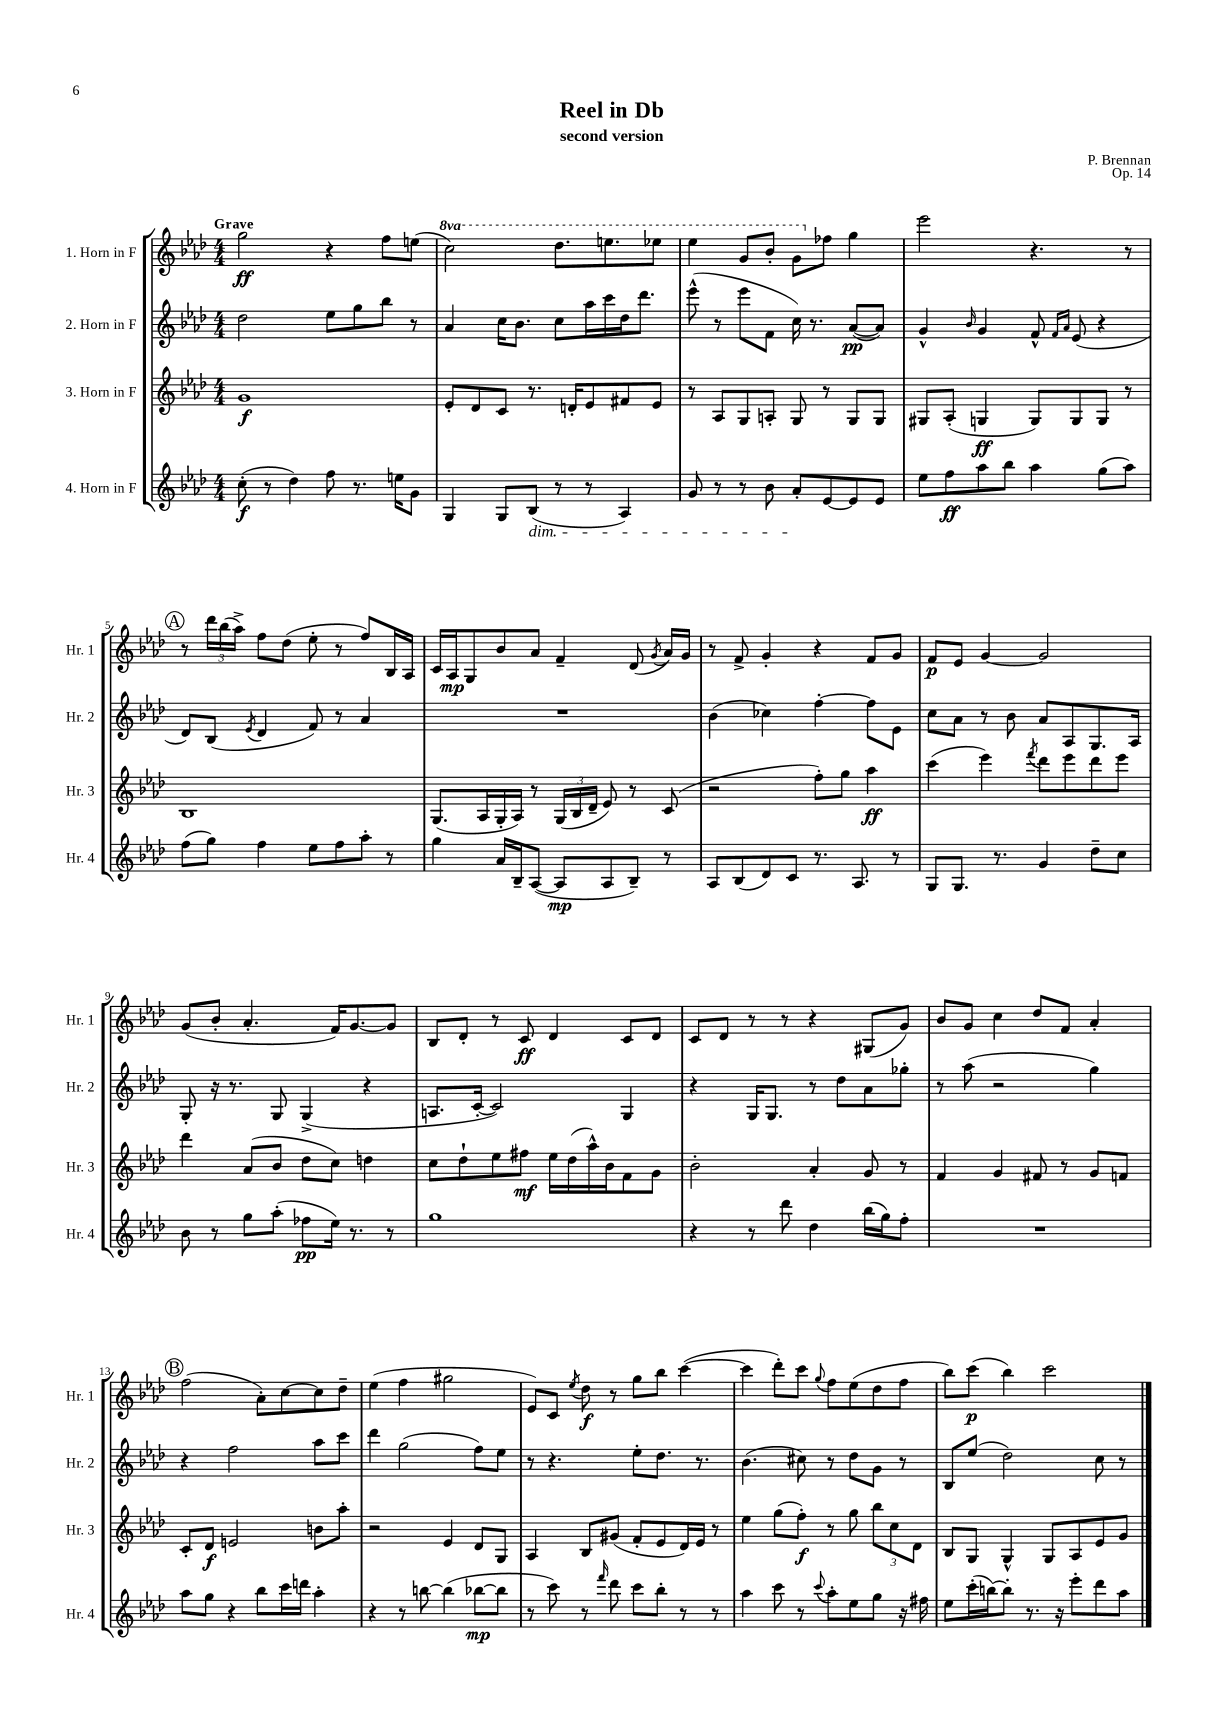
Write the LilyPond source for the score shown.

\header { title = "Reel in Db" composer = "P. Brennan" subtitle = "second version" opus = "Op. 14" }
<<
\new StaffGroup <<
\new Staff = "s0" \with { instrumentName = "1. Horn in F" shortInstrumentName = "Hr. 1" } {
    \clef treble \key aes \major \numericTimeSignature \time 4/4 \set Staff.ottavationMarkups = #ottavation-simple-ordinals \tempo "Grave"
    \autoBeamOff g''2\ff r4 f''8[ e''8]( |
    \ottava #1 c'''2) des'''8.[ e'''8. ees'''8] |
    ees'''4 g''8[ bes''8]-. g''8[ \ottava #0 fes''8] g''4 |
    ees'''2 r4. r8 |
    \mark \markup { \circle "A" } r8 \tuplet 3/2 { des'''16[ bes''16( aes''16]->) } f''8[ des''8]( ees''8-. r8 f''8[) bes16 aes16] |
    c'16[ aes16\mp g8 bes'8 aes'8] f'4-- des'8( \acciaccatura { g'8 } aes'16[) g'16] |
    r8 f'8-> g'4-. r4 f'8[ g'8] |
    f'8[\p ees'8] g'4~ g'2 |
    g'8[( bes'8]-. aes'4.-. f'16[) g'8.~ g'8] |
    bes8[ des'8]-. r8 c'8\ff des'4 c'8[ des'8] |
    c'8[ des'8] r8 r8 r4 gis8[( g'8]) |
    bes'8[ g'8] c''4 des''8[ f'8] aes'4-. |
    \mark \markup { \circle "B" } f''2( aes'8[-.) c''8~ c''8 des''8]-- |
    ees''4( f''4 gis''2 |
    ees'8[) c'8] \acciaccatura { ees''8 } des''8\f r8 g''8[ bes''8] c'''4~( |
    c'''4 des'''8[-.) c'''8] \appoggiatura { g''8 } f''8[ ees''8( des''8 f''8] |
    bes''8[) c'''8]\p( bes''4) c'''2 \bar "|." |
}
\new Staff = "s1" \with { instrumentName = "2. Horn in F" shortInstrumentName = "Hr. 2" } {
    \clef treble \key aes \major \numericTimeSignature \time 4/4
    \autoBeamOff des''2 ees''8[ g''8 bes''8] r8 |
    aes'4 c''16[ bes'8.] c''8[ aes''16 c'''16 des''16 des'''8.] |
    ees'''8-^( r8 ees'''8[ f'8] c''16) r8. aes'8[~\pp( aes'8]) |
    g'4-^ \grace { bes'16 } g'4 f'8-^ \grace { f'16[ aes'16] } ees'8( r4 |
    \mark \markup { \circle "A" } des'8[) bes8]( \acciaccatura { ees'8 } des'4 f'8) r8 aes'4 |
    R1 |
    bes'4( ces''4) f''4~-. f''8[ ees'8] |
    c''8[ aes'8] r8 bes'8 aes'8[ aes8 g8. aes16] |
    g8-. r16 r8. g8 g4->( r4 |
    a8.[ c'16]~-. c'2) g4 |
    r4 g16[ g8.] r8 des''8[ aes'8 ges''8]-. |
    r8 aes''8( r2 g''4) |
    \mark \markup { \circle "B" } r4 f''2 aes''8[ c'''8] |
    des'''4 g''2( f''8[) ees''8] |
    r8 r4. ees''8[-. des''8.] r8. |
    bes'4.( cis''8) r8 des''8[ g'8] r8 |
    bes8[ ees''8]( des''2) c''8 r8 \bar "|." |
}
\new Staff = "s2" \with { instrumentName = "3. Horn in F" shortInstrumentName = "Hr. 3" } {
    \clef treble \key aes \major \numericTimeSignature \time 4/4
    \autoBeamOff g'1\f |
    ees'8[-. des'8 c'8] r8. d'16[-. ees'8 fis'8 ees'8] |
    r8 aes8[ g8 a8]-. g8 r8 g8[ g8] |
    gis8[ aes8]-.( g4\ff g8[) g8 g8] r8 |
    \mark \markup { \circle "A" } bes1 |
    g8.[( aes16 g16-. aes16]) r8 \tuplet 3/2 { g16[( bes16 des'16]-- } ees'8) r8 c'8( |
    r2 f''8[-.) g''8] aes''4\ff |
    c'''4( ees'''4) \acciaccatura { f'''8 } des'''8[ ees'''8 des'''8 ees'''8] |
    des'''4 aes'8[( bes'8] des''8[ c''8]) d''4 |
    c''8[ des''8-! ees''8 fis''8]\mf ees''16[ des''16( aes''16-^) bes'16 f'8 g'8] |
    bes'2-. aes'4-. g'8 r8 |
    f'4 g'4 fis'8 r8 g'8[ f'8] |
    \mark \markup { \circle "B" } c'8[-. des'8]\f e'2 b'8[ aes''8]-. |
    r2 ees'4 des'8[ g8] |
    aes4 bes8[ gis'8]( f'8[-. ees'8 des'16) ees'16] r8 |
    ees''4 g''8[( f''8]-.\f) r8 g''8 \tuplet 3/2 { bes''8[ c''8 des'8] } |
    bes8[ g8] g4-^ g8[ aes8 ees'8 g'8] \bar "|." |
}
\new Staff = "s3" \with { instrumentName = "4. Horn in F" shortInstrumentName = "Hr. 4" } {
    \clef treble \key aes \major \numericTimeSignature \time 4/4
    \autoBeamOff c''8-.\f( r8 des''4) f''8 r8. e''16[ g'8] |
    g4 g8[ bes8]\dim( r8 r8 aes4) |
    g'8 r8 r8 bes'8 aes'8[-.\! ees'8~ ees'8 ees'8] |
    ees''8[ f''8\ff aes''8 bes''8] aes''4 g''8[( aes''8]) |
    \mark \markup { \circle "A" } f''8[( g''8]) f''4 ees''8[ f''8 aes''8]-. r8 |
    g''4 aes'16[ bes16-- aes8]~( aes8[\mp aes8 bes8]--) r8 |
    aes8[ bes8( des'8) c'8] r8. aes8. r8 |
    g8[ g8.] r8. g'4 des''8[-- c''8] |
    bes'8 r8 g''8[ aes''8]-.( fes''8[\pp ees''16]) r8. r8 |
    g''1 |
    r4 r8 des'''8 des''4 bes''16[( g''16) f''8]-. |
    R1 |
    \mark \markup { \circle "B" } aes''8[ g''8] r4 bes''8[ c'''16 d'''16] aes''4-. |
    r4 r8 b''8~ b''4( bes''8[~\mp bes''8] |
    r8 c'''8) r8 \grace { f'''16 } des'''8 c'''8[ bes''8]-. r8 r8 |
    aes''4 c'''8 r8 \appoggiatura { c'''8 } aes''8[-. ees''8 g''8] r16 fis''16 |
    ees''8[ c'''16-.( b''16~) b''8]-. r8. r16 ees'''8[-. des'''8 aes''8] \bar "|." |
}
>>
>>
